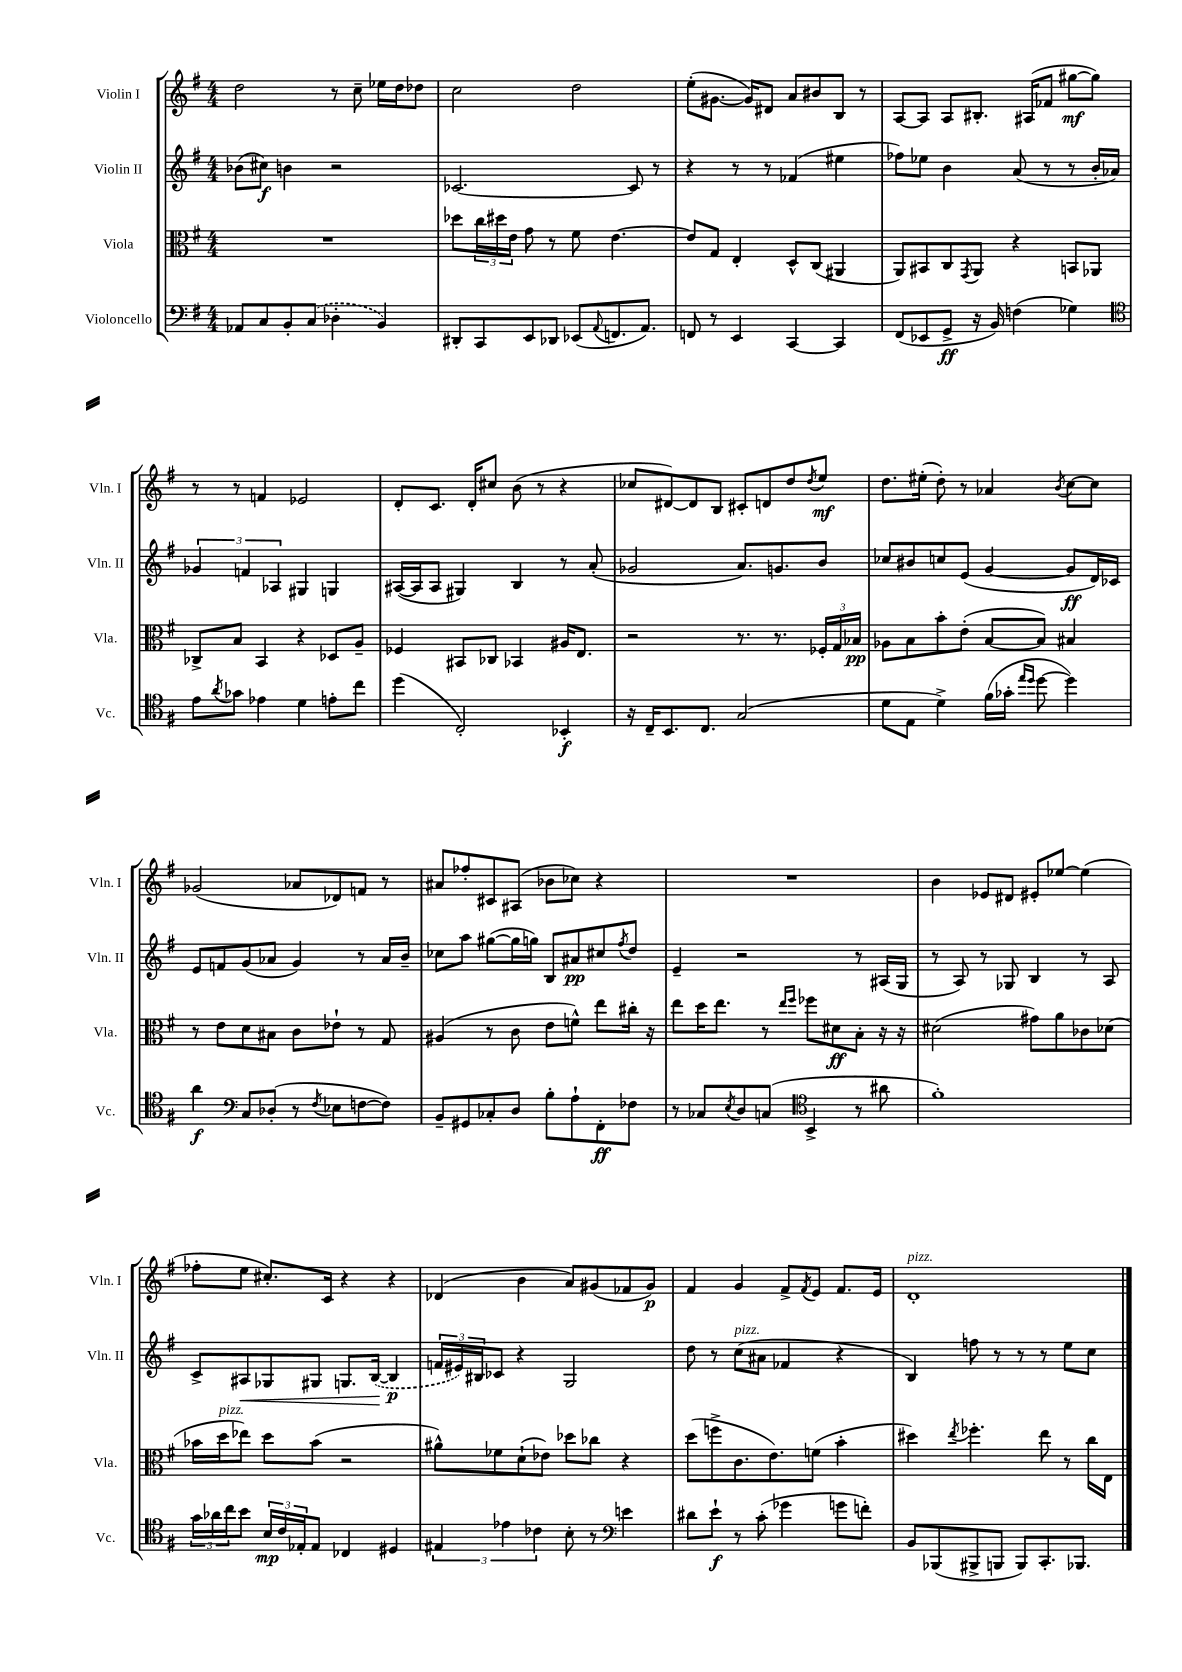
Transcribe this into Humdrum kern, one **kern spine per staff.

**kern	**dynam	**kern	**dynam	**kern	**dynam	**kern	**dynam
*part4	*part4	*part3	*part3	*part2	*part2	*part1	*part1
*staff4	*staff4	*staff3	*staff3	*staff2	*staff2	*staff1	*staff1
*I"Violoncello	*	*I"Viola	*	*I"Violin II	*	*I"Violin I	*
*I'Vc.	*	*I'Vla.	*	*I'Vln. II	*	*I'Vln. I	*
*clefF4	*	*clefC3	*	*clefG2	*	*clefG2	*
*k[f#]	*	*k[f#]	*	*k[f#]	*	*k[f#]	*
*M4/4	*	*M4/4	*	*M4/4	*	*M4/4	*
=18	=18	=18	=18	=18	=18	=18	=18
8AA-X/L	.	1r	.	(8b-X\L	.	2dd\	.
8C/	.	.	.	8cc#X\J)	f	.	.
8BB'/	.	.	.	4bn\	.	.	.
(8C/J	.	.	.	.	.	.	.
4D-X'\	.	.	.	2r	.	8r	.
.	.	.	.	.	.	8cc~\	.
4BB/)	.	.	.	.	.	16ee-X\LL	.
.	.	.	.	.	.	16dd\J	.
.	.	.	.	.	.	8dd-X\J	.
=19	=19	=19	=19	=19	=19	=19	=19
8DD#X'/L	.	8dd-X\L	.	[2.c-X/	.	2cc\	.
8CC/	.	24cc\L	.	.	.	.	.
.	.	24dd#X\	.	.	.	.	.
.	.	24e\JJ	.	.	.	.	.
8EE/	.	8g\	.	.	.	.	.
8DD-X/J	.	8r	.	.	.	.	.
(8EE-X/L	.	8f#\	.	.	.	2dd\	.
8qqAA/	.	.	.	.	.	.	.
8.FFn/	.	[4.e\	.	.	.	.	.
.	.	.	.	8c-/]	.	.	.
8.AA/J)	.	.	.	.	.	.	.
.	.	.	.	8r	.	.	.
=20	=20	=20	=20	=20	=20	=20	=20
8FFn/	.	8e/L]	.	4r	.	(8ee'\L	.
8r	.	8G/J	.	.	.	[8.g#X\J	.
4EE/	.	4E'/	.	8r	.	.	.
.	.	.	.	.	.	16g#/KL])	.
.	.	.	.	8r	.	8d#X/J	.
[4CC/	.	8D^^/L	.	(4f-X/	.	8a/L	.
.	.	(8C/J	.	.	.	8b#X/	.
4CC/]	.	4AA#X/	.	4ee#X\	.	8B/J	.
.	.	.	.	.	.	8r	.
=21	=21	=21	=21	=21	=21	=21	=21
(8FF#/L	.	8AA/L)	.	8ff-X\L)	.	[8A/L	.
8EE-X/	.	8BB#X/	.	8ee-X\J	.	8A/J]	.
8GG^/J	ff	8C/	.	4b\	.	8A/L	.
.	.	8qGG/	.	.	.	.	.
16r	.	8AA/J	.	.	.	8.B#X'/J	.
16BB/)	.	.	.	.	.	.	.
(4Fn\	.	4r	.	(8a/	.	.	.
.	.	.	.	.	.	(16A#X/KL	.
.	.	.	.	8r	.	8f-X/J	.
4G-X\)	.	8BBn/L	.	8r	.	[8gg#X\L	mf
.	.	8AA-X/J	.	16b'/LL	.	8gg#\J])	.
.	.	.	.	16a-X/JJ)	.	.	.
!!LO:LB:g=z
=22	=22	=22	=22	=22	=22	=22	=22
*clefC4	*	*	*	*	*	*	*
8e\L	.	8C-X^/L	.	6g-X/	.	8r	.
8qa/	.	.	.	.	.	.	.
8g-X\J	.	8B/J	.	.	.	8r	.
.	.	.	.	6fn/	.	.	.
4e-X\	.	4BB/	.	.	.	4fn/	.
.	.	.	.	6A-X/	.	.	.
4d\	.	4r	.	4G#X/	.	2e-X/	.
8en'\L	.	8D-X/L	.	4Gn/	.	.	.
8cc\J	.	8A~/J	.	.	.	.	.
=23	=23	=23	=23	=23	=23	=23	=23
(4dd\	.	4F-X/	.	([16A#X/LL	.	8d'/L	.
.	.	.	.	16A#/J]	.	.	.
.	.	.	.	8A#/J	.	8.c/J	.
2C'/)	.	8BB#X/L	.	4G#X/)	.	.	.
.	.	.	.	.	.	16d'/KL	.
.	.	8C-X/J	.	.	.	8cc#X/J	.
.	.	4BB-X/	.	4B/	.	(8b\	.
.	.	.	.	.	.	8r	.
4BB-X'/	f	16A#X/KL	.	8r	.	4r	.
.	.	8.E/J	.	.	.	.	.
.	.	.	.	(8a'/	.	.	.
=24	=24	=24	=24	=24	=24	=24	=24
16r	.	2r	.	2g-X/	.	8cc-X/L	.
16C~/KL	.	.	.	.	.	.	.
8.BB/	.	.	.	.	.	[8d#X/)	.
.	.	.	.	.	.	8d#/]	.
8.C/J	.	.	.	.	.	.	.
.	.	.	.	.	.	8B/J	.
(2G/	.	8.r	.	8.a/L)	.	8c#X'/L	.
.	.	.	.	.	.	8dn/	.
.	.	8.r	.	8.gn/	.	.	.
.	.	.	.	.	.	8dd/	.
.	.	.	.	.	.	8qdd/	.
.	.	24F-X'/LL	.	8b/J	.	8ee/J	mf
.	.	24G/	.	.	.	.	.
.	.	24B-X/JJ	pp	.	.	.	.
=25	=25	=25	=25	=25	=25	=25	=25
8d\L	.	8A-X\L	.	8cc-X/L	.	8.dd\L	.
8E\J	.	8B\	.	8b#X/	.	.	.
.	.	.	.	.	.	(16ee#X'\Jk	.
4d^\)	.	8b'\	.	8ccn/	.	8dd'\)	.
.	.	(8e'\J	.	(8e/J	.	8r	.
(16f#\LL	.	[8B/L	.	[4g/	.	4a-X/	.
16g-X'\JJ	.	.	.	.	.	.	.
16qqee/LL	.	.	.	.	.	.	.
16qqdd/JJ	.	.	.	.	.	.	.
[8dd\	.	8B/J])	.	.	.	.	.
.	.	.	.	.	.	8qb/	.
4dd\])	.	4B#X/	.	8g/L]	ff	[8cc\L	.
.	.	.	.	16d/L)	.	8cc\J]	.
.	.	.	.	16c-X/JJ	.	.	.
!!LO:LB:g=z
=26	=26	=26	=26	=26	=26	=26	=26
4a\	f	8r	.	8e/L	.	(2g-X/	.
.	.	8e\L	.	8fn/	.	.	.
*clefF4	*	*	*	*	*	*	*
8C/L	.	8d\	.	(8g/	.	.	.
(8D-X'/J	.	8B#X\J	.	8a-X/J	.	.	.
8r	.	8c\L	.	4g/)	.	8a-X/L	.
8qF#/	.	.	.	.	.	.	.
8E-X\L	.	8e-X`\J	.	.	.	8d-X/)	.
[8Fn\	.	8r	.	8r	.	8fn/J	.
8F\J])	.	8G/	.	16a-/LL	.	8r	.
.	.	.	.	16b~/JJ	.	.	.
=27	=27	=27	=27	=27	=27	=27	=27
8BB~/L	.	(4A#X/	.	8cc-X\L	.	8a#X/L	.
8GG#X/	.	.	.	8aa\J	.	8ff-X'/	.
8C-X'/	.	8r	.	([8gg#X\L	.	8c#X/	.
8D/J	.	8c\	.	16gg#\L]	.	(8A#X/J	.
.	.	.	.	16ggn\JJ)	.	.	.
8B'\L	.	8e\L	.	8B/L	.	8b-X\L	.
8A`\	.	8fn^^\J)	.	8a#X/	pp	8cc-X\J)	.
8FF#'\	ff	8ee\L	.	8cc#X/	.	4r	.
.	.	.	.	8qff#/	.	.	.
8F-X\J	.	16cc#X'\Jk	.	8dd/J	.	.	.
.	.	16r	.	.	.	.	.
=28	=28	=28	=28	=28	=28	=28	=28
8r	.	8ee\L	.	4e~/	.	1r	.
8C-X/L	.	16dd\K	.	.	.	.	.
.	.	8.ee\J	.	.	.	.	.
8qE/	.	.	.	.	.	.	.
8D/	.	.	.	2r	.	.	.
(8Cn/J	.	8r	.	.	.	.	.
*clefC4	*	*	*	*	*	*	*
.	.	16qqee/LL	.	.	.	.	.
.	.	16qqff#/JJ	.	.	.	.	.
4BB^/	.	8ff-X\L	.	.	.	.	.
.	.	8d#X\	ff	.	.	.	.
8r	.	8B'\J	.	8r	.	.	.
8a#X\	.	16r	.	(16A#X/LL	.	.	.
.	.	16r	.	16G/JJ	.	.	.
=29	=29	=29	=29	=29	=29	=29	=29
1f#')	.	(2d#X\	.	8r	.	4b\	.
.	.	.	.	8A/)	.	.	.
.	.	.	.	8r	.	8e-X/L	.
.	.	.	.	8G-X/	.	8d#X/J	.
.	.	8g#X\L)	.	4B/	.	8e#X'/L	.
.	.	8a\	.	.	.	[8ee-X/J	.
.	.	8c-X\	.	8r	.	(4ee-\]	.
.	.	(8d-X\J	.	8A/	.	.	.
!!LO:LB:g=z
=30	=30	=30	=30	=30	=30	=30	=30
24g\LL	.	16b-X\LL	.	8c^/L	.	8ff-X'\L	.
24a-X\	.	.	.	.	.	.	.
!	!	!LO:TX:a:i:t=pizz.	!	!	!	!	!
.	.	16dd\J	.	.	.	.	.
24cc\J	.	.	.	.	.	.	.
!	!	!	!	!	!LO:HP:b	!	!
8b\J	.	8ee-X\J)	.	8A#X/	<	8ee\J	.
24B/LL	mp	8dd\L	.	8G-X/	.	8.cc#X'/L)	.
24c/	.	.	.	.	.	.	.
24E-X'/J	.	.	.	.	.	.	.
8E-/J	.	(8b-\J	.	8G#X/J	.	.	.
.	.	.	.	.	.	16c/Jk	.
4C-X/	.	2r	.	8.Gn/L	.	4r	.
.	.	.	.	([16B/Jk	.	.	.
4D#X/	.	.	.	4B/]	[ p	4r	.
=31	=31	=31	=31	=31	=31	=31	=31
6E#X/	.	8a#X^^\L)	.	24fn/LL	.	(4d-X/	.
.	.	.	.	24e#X/)	.	.	.
.	.	.	.	24B#X/J	.	.	.
.	.	8f-X\	.	8c-X/J	.	.	.
6e-X\	.	.	.	.	.	.	.
.	.	(8d`\	.	4r	.	4b\	.
6c-X\	.	.	.	.	.	.	.
.	.	8e-X\J)	.	.	.	.	.
8B'\	.	8dd-X\L	.	2G/	.	8a/L)	.
8r	.	8cc-X\J	.	.	.	(8g#X/	.
*clefF4	*	*	*	*	*	*	*
4en\	.	4r	.	.	.	8f-X/	.
.	.	.	.	.	.	8g#/J)	p
=32	=32	=32	=32	=32	=32	=32	=32
8d#X\L	.	(8dd\L	.	8dd\	.	4f#/	.
8e`\J	f	8ffn^\	.	8r	.	.	.
!	!	!	!	!LO:TX:a:i:t=pizz.	!	!	!
8r	.	8.c\	.	(8cc\L	.	4g/	.
(8c'\	.	.	.	8a#X\J	.	.	.
.	.	8.e\)	.	.	.	.	.
4g-X\	.	.	.	4f-X/	.	8f#^/L	.
.	.	.	.	.	.	8qf#/	.
.	.	(8fn\J	.	.	.	8e/J	.
8gn\L	.	4b'\	.	4r	.	8.f#/L	.
8fn'\J)	.	.	.	.	.	.	.
.	.	.	.	.	.	16e/Jk	.
=33	=33	=33	=33	=33	=33	=33	=33
!	!	!	!	!	!	!LO:TX:a:i:t=pizz.	!
8BB/L	.	4dd#X\)	.	4B/)	.	1d'	.
(8BBB-X/	.	.	.	.	.	.	.
.	.	8qee/	.	.	.	.	.
8BBB#X^/	.	4.ff-X'\	.	8ffn\	.	.	.
8BBBn/J	.	.	.	8r	.	.	.
8BBB/L)	.	.	.	8r	.	.	.
8.CC'/	.	8ee\	.	8r	.	.	.
.	.	8r	.	8ee\L	.	.	.
8.BBB-X/J	.	.	.	.	.	.	.
.	.	16cc\LL	.	8cc\J	.	.	.
.	.	16E\JJ	.	.	.	.	.
==	==	==	==	==	==	==	==
*-	*-	*-	*-	*-	*-	*-	*-
